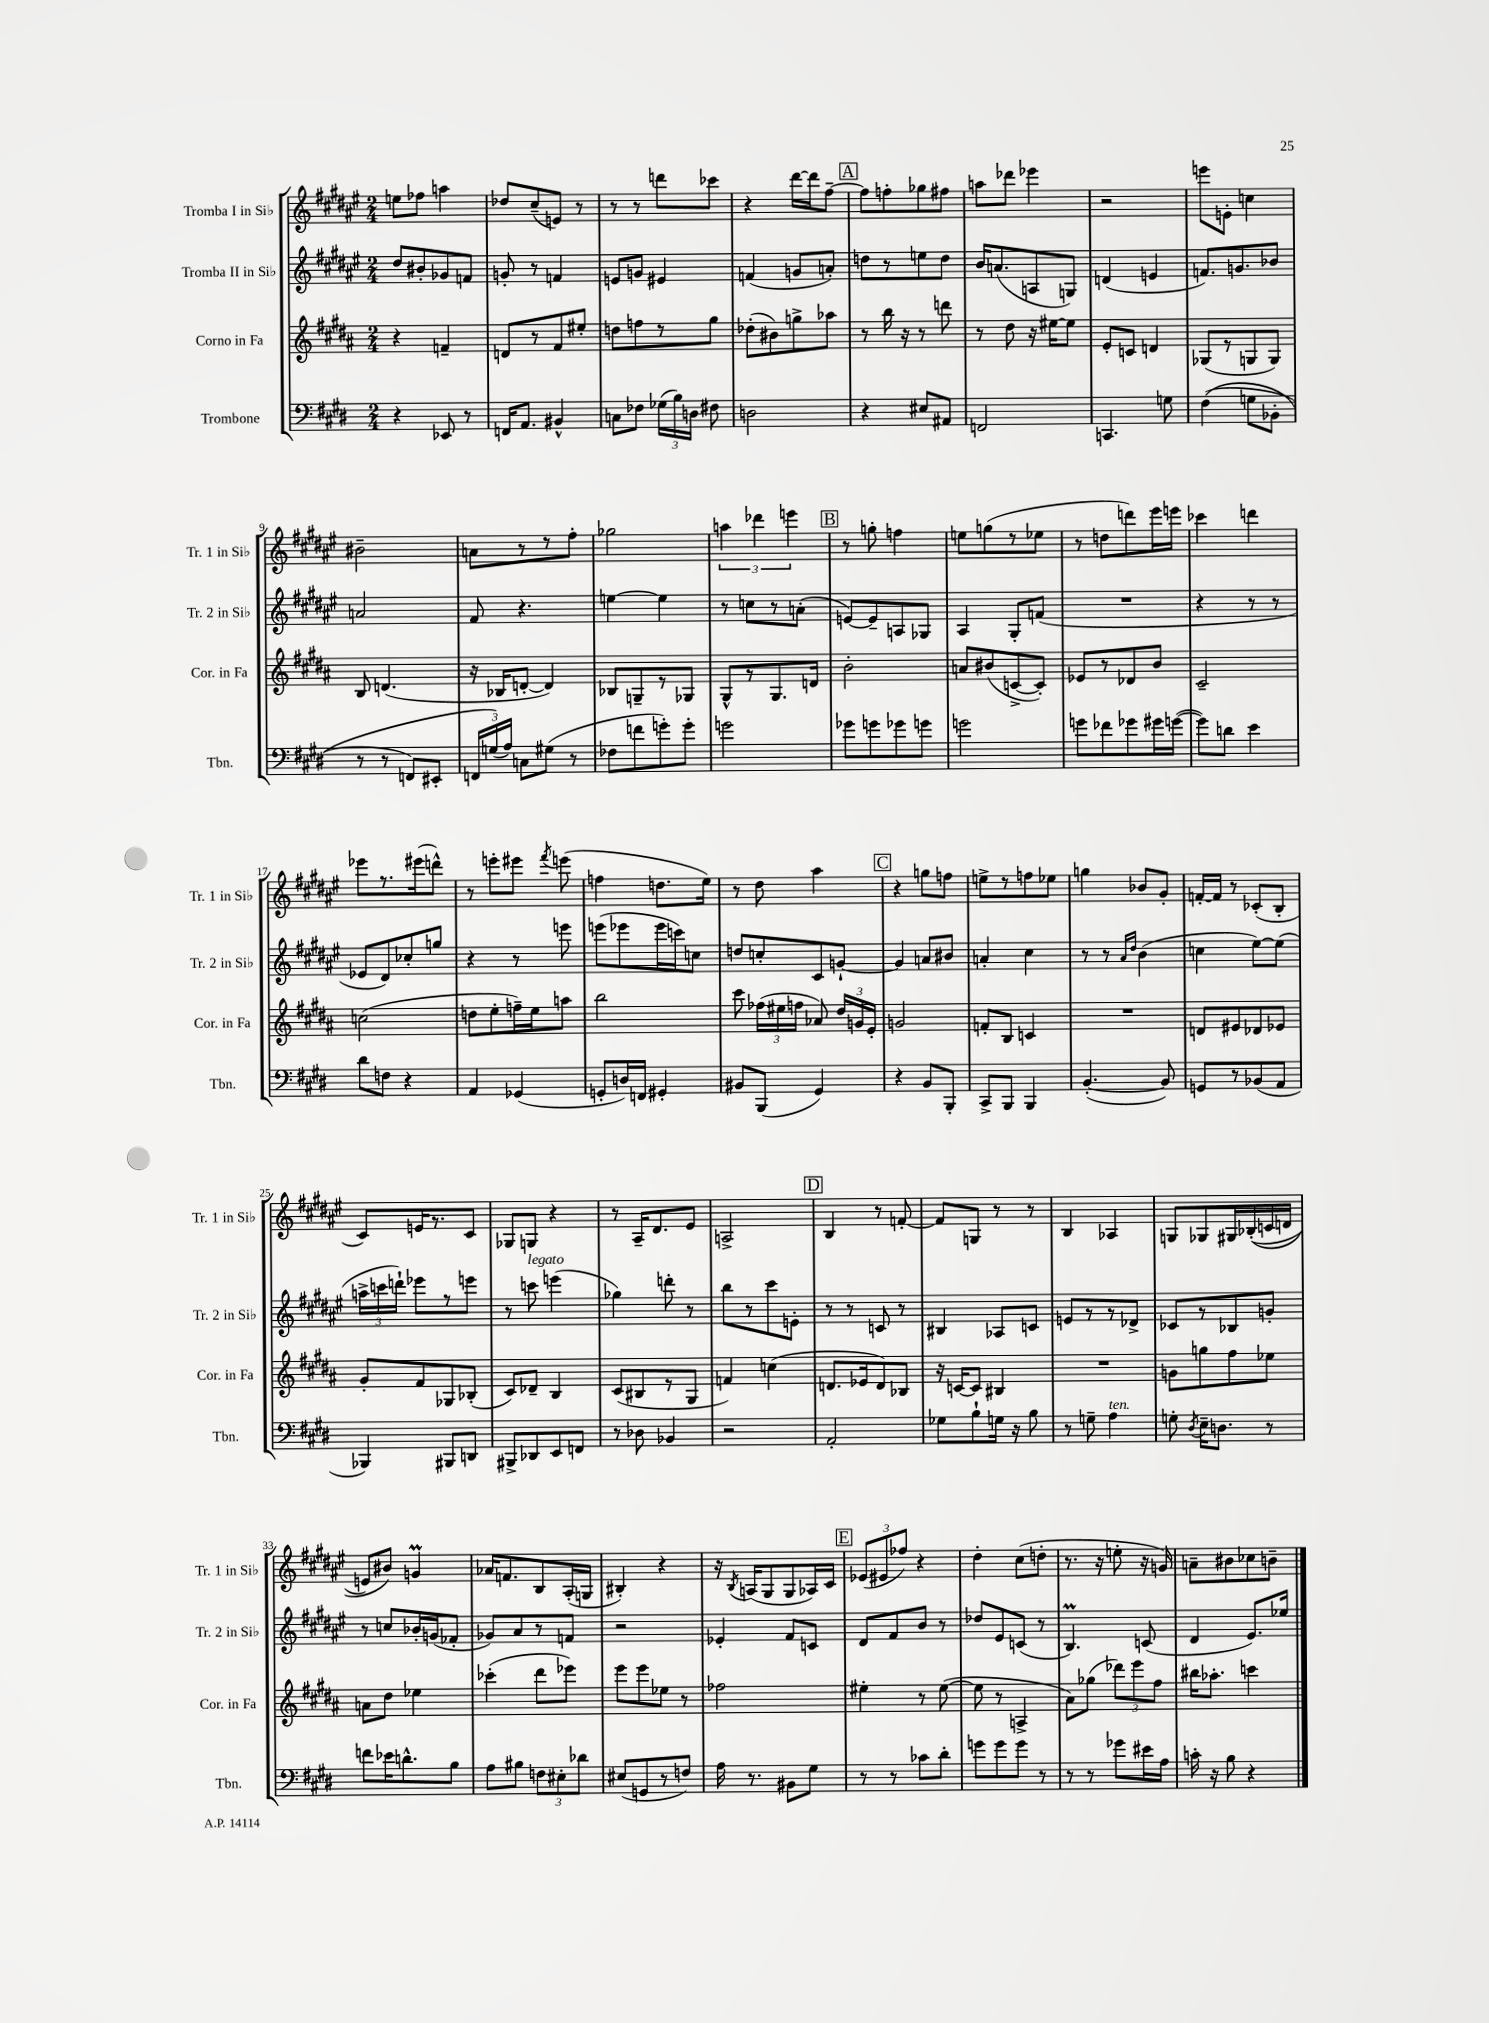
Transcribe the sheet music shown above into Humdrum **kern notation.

**kern	**kern	**kern	**kern
*staff4	*staff3	*staff2	*staff1
*clefF4	*clefG2	*clefG2	*clefG2
*k[f#c#g#d#]	*k[f#c#g#d#a#]	*k[f#c#g#d#a#e#]	*k[f#c#g#d#a#e#]
*M2/4	*M2/4	*M2/4	*M2/4
4r	4r	8dd#	8ee
.	.	8b#'	8ff-
8EE-	4f~	8g-	4aa
8r	.	8f	.
=	=	=	=
16FF	8d	8g'	8dd-
8.AA	.	.	.
.	8r	8r	(8cc#~
4BB#^^	8f#	4f	8e)
.	8ee#'	.	8r
=	=	=	=
8C	8dd	8e	8r
8F-	8ff	8g	8r
(24G-	8r	4e#	8ddd
24B)	.	.	.
24D	.	.	.
8F#	8gg#	.	8ccc-
=	=	=	=
2D	(8dd-'	(4f	4r
.	8b#)	.	.
.	8gg^	8g	[16ddd#
.	.	.	16ddd#]
.	8aa-	8a')	[8ff#~
=	=	=	=
4r	8r	8dd	8ff#]
.	16bb	8r	8ff'
.	16r	.	.
8E#	8r	8ee	8gg-
8AA#	8ddd	8dd	8ff#
=	=	=	=
2FF	8r	16b	8aa
.	.	(8.a	.
.	8dd#	.	8ddd-
.	16r	8A	4eee-
.	[16ee#	.	.
.	8ee#]	8G)	.
=	=	=	=
4.CC	8e'	(4d	2r
.	8c	.	.
.	4d	4e	.
8G	.	.	.
=	=	=	=
&((4F#	(8G-	8.f)	8eee
.	8r	.	8e'
.	.	8.g	.
8G	8G	.	4cc
8BB-'	8G)	8b-	.
=	=	=	=
8r	8B	2a	2b#~
8r	(4.d	.	.
8FF)	.	.	.
8EE#'	.	.	.
=	=	=	=
24FF	16r	8f#	8a
(24G&)	.	.	.
.	16B-	.	.
24A)	.	.	.
8C	[8d'	4.r	8r
(8G#	4d])	.	8r
8r	.	.	8ff#'
=	=	=	=
8F-	8B-	[4ee	2gg-
8f	8G~	.	.
8g')	8r	4ee]	.
8g'	8G-	.	.
=	=	=	=
2g	8G#^^	8r	6aa
.	8r	8cc	.
.	.	.	6ddd-
.	8.G#	8r	.
.	.	.	6eee
.	.	(8a'	.
.	16d	.	.
=	=	=	=
8g-	2b'	[8e)	8r
8g	.	8e~]	8gg'
8g-	.	8A	4ff
8g	.	8G-	.
=	=	=	=
2g	8a	4A#	8ee
.	(8b#	.	(8gg
.	[8c^	8G#'	8r
.	8c'])	(8f	8ee-
=	=	=	=
8g	8e-	2r	8r
8f-	8r	.	8dd
8g-	8d-	.	8ddd)
16g#	8b	.	16eee#
([16g	.	.	16eee
=	=	=	=
8g])	2c#~	4r	4ccc-
8d	.	.	.
4e	.	8r	4ddd
.	.	8r	.
=	=	=	=
8d#	(2cc	8e-	8eee-
8F	.	8d#)	8.r
4r	.	8cc-'	.
.	.	.	(16eee#
.	.	8gg	8ddd^^)
=	=	=	=
4AA	8dd	4r	8r
.	8ee'	.	8eee'
(4GG-	16ff~)	8r	8eee#
.	16ee	.	.
.	.	.	8qfff#
.	8aa	8eee	(8eee
=	=	=	=
8GG'	2bb	(8eee	4ff
16D)	.	8eee-	.
16FF	.	.	.
4GG#'	.	16eee-	8.dd
.	.	16ccc)	.
.	.	8cc	.
.	.	.	16ee#)
=	=	=	=
8BB#	8ccc#	8dd	8r
(8BBB	(24ff-	8cc'	8dd#
.	24ee#	.	.
.	24ff	.	.
4GG#)	8a-)	8c#	4aa#
.	24dd#	[8g`	.
.	24g	.	.
.	24e'	.	.
=	=	=	=
4r	2g	4g]	4r
8BB	.	8a	8gg
8BBB'	.	8b#	8ff
=	=	=	=
8CC#^	8f'	4a'	8ee^
8BBB	8B	.	8r
4BBB	4c	4cc#	8ff
.	.	.	8ee-
=	=	=	=
([4.BB'	2r	8r	4gg
.	.	8r	.
.	.	16qqa#	.
.	.	16qqdd#	.
.	.	(4b	8b-
8BB])	.	.	8g#'
=	=	=	=
8GG	8d	4cc	[16f'
.	.	.	16f]
8r	8e#	.	8r
(8BB-	8d-	[8ee#)	(8c-'
8AA	8e-	(8ee#]	8B'
=	=	=	=
4BBB-)	8g#'	24aa^	8c#)
.	.	24ccc	.
.	.	24ddd`)	.
.	8f#	8eee-	16e
.	.	.	8.r
8BBB#	8G-	8r	.
8DD	(8B-'	8eee	8c#
=	=	=	=
8BBB#^	8c#)	8r	8G-
8DD-	8d-~	8ccc	8G
8EE	4B	(4eee	4r
8FF	.	.	.
=	=	=	=
8r	(8c#	4gg-)	8r
8D-	8B#	.	16A#~
.	.	.	8.d#
4BB-	8r	8ddd'	.
.	8G#	8r	8e#
=	=	=	=
2r	4f)	8bb	2A^
.	.	8r	.
.	(4cc	8ccc#	.
.	.	8e'	.
=	=	=	=
2AA'	8.d	8r	4B
.	.	8r	.
.	16e-	.	.
.	8d)	8c	8r
.	8B-	8r	[8f'
=	=	=	=
8G-	16r	4B#	8f]
.	[16c	.	.
8B`	8c]	.	8G
16G	4B#	8A-	8r
16r	.	.	.
8B	.	8c	8r
=	=	=	=
8r	2r	8e	4B
8G~	.	8r	.
4A	.	8r	4A-
.	.	8d-^	.
=	=	=	=
8G'	8g	8c-	8G
8qD#	.	.	.
16E~	8gg	8r	8G-
8.D	.	.	.
.	8ff#	8B-	16G#
.	.	.	&((16B-'
8r	8ee-	8g'	16c
.	.	.	16d
=	=	=	=
8f	8a	8r	8e)
16e-	8dd#	8cc	8b#&)
8.d^^	.	.	.
.	4ee-	16b-'	4g
.	.	(16g	.
8B	.	8f-'	.
=	=	=	=
8A	(4ccc-'	8g-)	16a-
.	.	.	8.f
8B#	.	8a#	.
12F	8ddd#	8r	8B
12E#'	.	.	.
.	8eee-)	8f	(16A#'
12d-	.	.	.
.	.	.	16G
=	=	=	=
(8E#	8eee	2r	4B#')
8GG	8eee	.	.
8r	8ee-	.	4r
8F)	8r	.	.
=	=	=	=
16A	2ff-	4e-'	16r
.	.	.	8qB
8.r	.	.	(16A
.	.	.	8G#
8BB#	.	8f#	8G#
8G#	.	8c	16A-)
.	.	.	16c#
=	=	=	=
8r	4ee#'	8d#	(12e-
.	.	.	12e#
8r	.	8f#	.
.	.	.	12ff-)
8c-	8r	8b	4r
8d#'	([8ee#	8r	.
=	=	=	=
8g	8ee#]	8dd-	4dd#'
8g	8r	8e#	.
8g	4A^	(8c	(8cc#
8r	.	8r	8dd'
=	=	=	=
8r	8a#)	4.B)	8.r
8r	(8gg-	.	.
.	.	.	16r
8g-	12ddd-)	.	8ee'
.	12eee	.	.
16e#	.	(8c	16r
.	12ff#	.	.
16A	.	.	16g)
=	=	=	=
16c'	16bb#	4d#	8a~
16r	8.aa-'	.	.
8B	.	.	8b#
4r	4ccc	8.e#)	8cc-
.	.	.	8b~
.	.	16ee-	.
==	==	==	==
*-	*-	*-	*-
